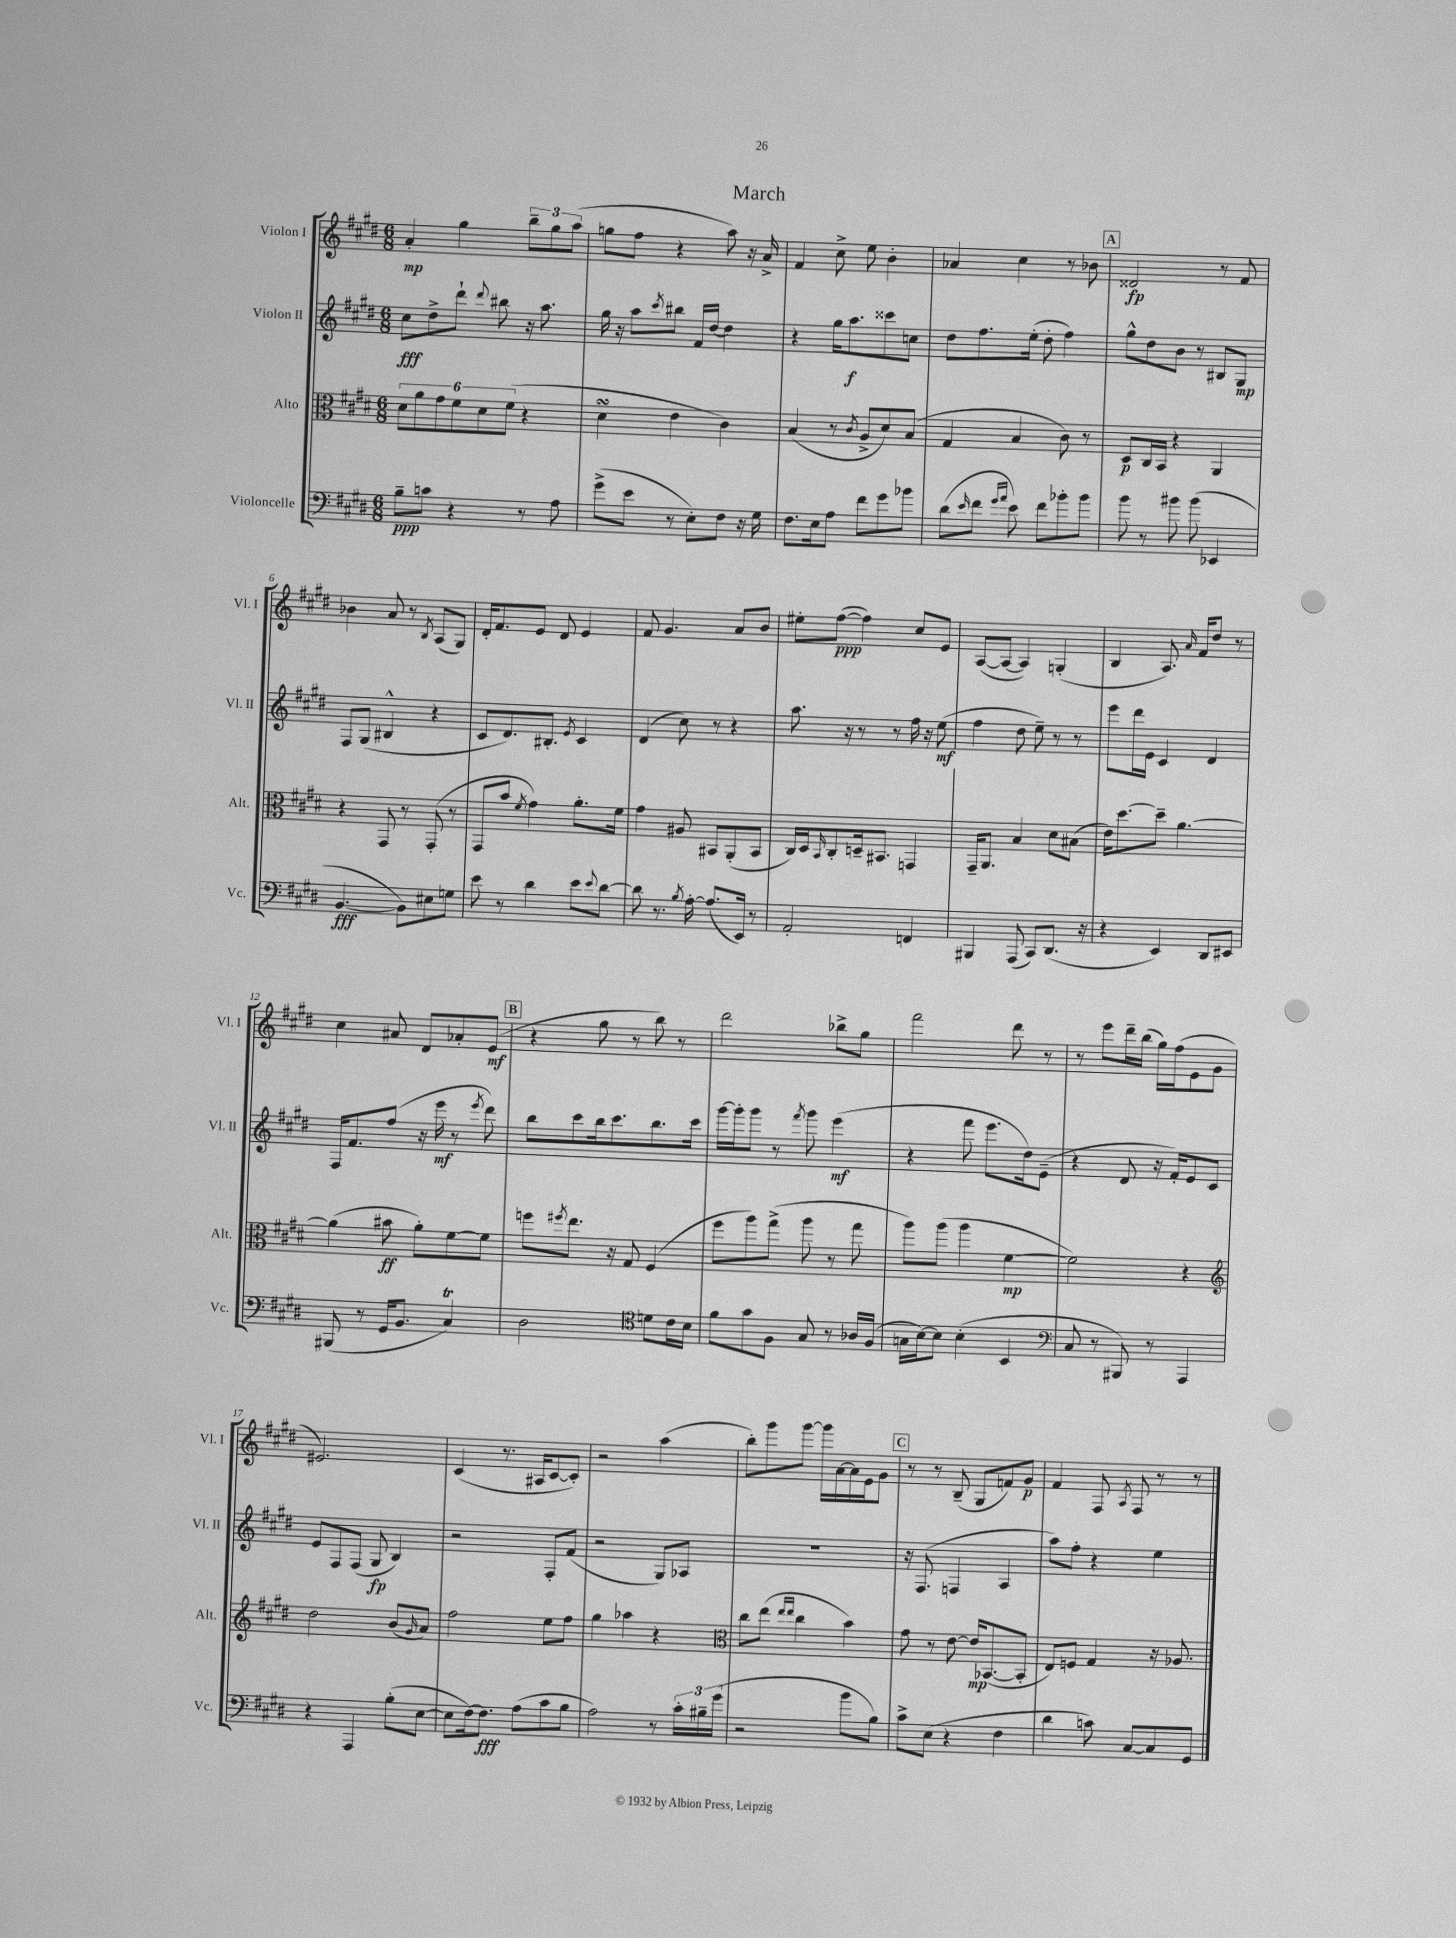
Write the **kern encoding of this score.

**kern	**dynam	**kern	**dynam	**kern	**dynam	**kern	**dynam
*part4	*part4	*part3	*part3	*part2	*part2	*part1	*part1
*staff4	*staff4	*staff3	*staff3	*staff2	*staff2	*staff1	*staff1
*I"Violoncelle	*	*I"Alto	*	*I"Violon II	*	*I"Violon I	*
*I'Vc.	*	*I'Alt.	*	*I'Vl. II	*	*I'Vl. I	*
*clefF4	*	*clefC3	*	*clefG2	*	*clefG2	*
*k[f#c#g#d#]	*	*k[f#c#g#d#]	*	*k[f#c#g#d#]	*	*k[f#c#g#d#]	*
*M6/8	*	*M6/8	*	*M6/8	*	*M6/8	*
=1	=1	=1	=1	=1	=1	=1	=1
8B~\L	ppp	12d#\L	.	8cc#\L	fff	4a'/	mp
.	.	12a\	.	.	.	.	.
8cn\J	.	.	.	8dd#^\	.	.	.
.	.	12g#\	.	.	.	.	.
4r	.	12f#\	.	8ddd#`\J	.	4gg#\	.
.	.	12d#\	.	.	.	.	.
.	.	.	.	8qqddd#/	.	.	.
.	.	.	.	8bb#X\	.	.	.
.	.	(12f#\J	.	.	.	.	.
8r	.	4r	.	16r	.	12bb~\L	.
.	.	.	.	8.aa\	.	.	.
.	.	.	.	.	.	12gg#\	.
8A\	.	.	.	.	.	.	.
.	.	.	.	.	.	(12aa\J	.
=2	=2	=2	=2	=2	=2	=2	=2
(8g#^\L	.	4d#sSsS\	.	16gg#\	.	8ggn\L	.
.	.	.	.	16r	.	.	.
8e\J	.	.	.	8aa\L	.	8ff#\J	.
.	.	.	.	8qccc#/	.	.	.
8r	.	4e\	.	8bb#X\J	.	4r	.
8E'\L)	.	.	.	16f#/LL	.	.	.
.	.	.	.	[16dd#/JJ	.	.	.
8F#\J	.	4c#\)	.	4dd#\]	.	8aa\)	.
16r	.	.	.	.	.	16r	.
16G#\	.	.	.	.	.	16a^/	.
=3	=3	=3	=3	=3	=3	=3	=3
8.F#\L	.	(4B/	.	4r	.	4f#/	.
16E\k	.	.	.	.	.	.	.
8A\J	.	8r	.	16gg#\KL	.	8cc#^\	.
.	.	.	.	8.aa\	f	.	.
.	.	8qc#/	.	.	.	.	.
8f#\L	.	8A^/L	.	.	.	8ee\	.
8g#\	.	8d#/)	.	8ccc##X\	.	4b'\	.
8b-X\J	.	(8B/J	.	8ccn\J	.	.	.
=4	=4	=4	=4	=4	=4	=4	=4
(8d#\L	.	4G#/	.	8dd#\L	.	4a-X/	.
16qqe/	.	.	.	.	.	.	.
8f#\J	.	.	.	8.ff#\	.	.	.
16qqg#/LL	.	.	.	.	.	.	.
16qqa/JJ	.	.	.	.	.	.	.
8e\)	.	4B/	.	.	.	4cc#\	.
.	.	.	.	(16ee'\Jk	.	.	.
8f#\L	.	.	.	8dd#'\	.	.	.
8b-X'\	.	8c#\)	.	4ff#\)	.	8r	.
8b-\J	.	8r	.	.	.	8b-X\	.
!!LO:REH:place=s1:t=A
=5	=5	=5	=5	=5	=5	=5	=5
8b\	.	8D#/L	p	8gg#^^\L	.	2d##X/	fp
8r	.	16C#/L	.	8dd#\	.	.	.
.	.	16BB/JJ	.	.	.	.	.
8b#X\	.	4r	.	8b\J	.	.	.
(8b#\	.	.	.	8r	.	.	.
4EE-X/	.	4AA/	.	8B#X/L	.	8r	.
.	.	.	.	8G#/J	mp	8f#/	.
!!LO:LB:g=z
=6	=6	=6	=6	=6	=6	=6	=6
[4.BB/	fff	4r	.	8F#/L	.	4b-X\	.
.	.	.	.	(8G#/J	.	.	.
.	.	8GG#/	.	4B#X^^/	.	8a/	.
8BB\L])	.	8r	.	.	.	8r	.
.	.	.	.	.	.	8qB/	.
8E#X\	.	(8GG#'/	.	4r	.	(8A/L	.
8Gn\J	.	8r	.	.	.	8G#/J)	.
=7	=7	=7	=7	=7	=7	=7	=7
8e\	.	8GG#/L	.	8c#/L	.	16d#'/KL	.
.	.	.	.	.	.	8.f#/	.
8r	.	8b/J	.	8.d#/)	.	.	.
.	.	8qf#/	.	.	.	.	.
4d#\	.	4g#\)	.	.	.	8e/J	.
.	.	.	.	8.B#X'/J	.	.	.
.	.	.	.	.	.	8d#/	.
.	.	.	.	8qe/	.	.	.
8e\L	.	8.a'\L	.	4c#/	.	4e/	.
8qqe/	.	.	.	.	.	.	.
[8d#\J	.	.	.	.	.	.	.
.	.	16f#\Jk	.	.	.	.	.
=8	=8	=8	=8	=8	=8	=8	=8
8d#\]	.	4g#\	.	(4d#/	.	8f#/	.
8.r	.	.	.	.	.	4.g#/	.
.	.	8A#X/	.	8cc#\)	.	.	.
8qB/	.	.	.	.	.	.	.
[16A'\	.	.	.	.	.	.	.
(8.A/L]	.	8BB#X/L	.	8r	.	.	.
.	.	(8AA'/	.	4r	.	8a/L	.
16EE/Jk)	.	.	.	.	.	.	.
8r	.	8BB#/J	.	.	.	8b/J	.
=9	=9	=9	=9	=9	=9	=9	=9
2AA'/	.	16C#/LL)	.	8.aa\	.	8ee#X'\L	.
.	.	16D#/J	.	.	.	.	.
.	.	16qqBB/	.	.	.	.	.
.	.	8C#'/	.	.	.	([8ff#\J	ppp
.	.	.	.	16r	.	.	.
.	.	16Dn~/k	.	8r	.	4ff#\])	.
.	.	8.BB#X/J	.	.	.	.	.
.	.	.	.	8r	.	.	.
4FFn/	.	4GGn/	.	16ff#\	.	8cc#/L	.
.	.	.	.	16r	.	.	.
.	.	.	.	(8ee\	mf	8e/J	.
=10	=10	=10	=10	=10	=10	=10	=10
4BBB#X/	.	16GG#~/KL	.	4ff#\	.	([8A/L	.
.	.	8.AA/J	.	.	.	.	.
.	.	.	.	.	.	8A/J_	.
(8AAA/	.	4B/	.	8dd#\	.	4A/])	.
8CC#/L)	.	.	.	8ee~\)	.	.	.
(8.DD#/J	.	8d#\L	.	8r	.	(4Gn'/	.
.	.	(8B#X\J	.	8r	.	.	.
16r	.	.	.	.	.	.	.
=11	=11	=11	=11	=11	=11	=11	=11
4r	.	16e\KL)	.	8eee\L	.	4B/	.
.	.	[8.dd#\	.	.	.	.	.
.	.	.	.	16ddd#\L	.	.	.
.	.	.	.	16e\JJ	.	.	.
4EE/)	.	8dd#~\J]	.	4c#/	.	8.A/)	.
.	.	[4.a\	.	.	.	.	.
.	.	.	.	.	.	16qqa/	.
.	.	.	.	.	.	16f#/KL	.
8DD#/L	.	.	.	4d#/	.	8dd#/J	.
8EE#X/J	.	.	.	.	.	8r	.
!!LO:LB:g=z
=12	=12	=12	=12	=12	=12	=12	=12
(8BBB#X/	.	(4a\]	.	16F#/KL	.	4cc#\	.
.	.	.	.	8.f#/	.	.	.
8r	.	.	.	.	.	.	.
16GG#/KL	.	8b#X\	ff	(8ff#/J	.	8a#X/	.
8.BB/J	.	.	.	.	.	.	.
.	.	8a'\L)	.	16r	.	8d#/L	.
.	.	.	.	16eee\	mf	.	.
4C#T/)	.	[8f#\	.	8r	.	8a-X'/	.
.	.	.	.	8qeee/	.	.	.
.	.	8f#\J]	.	8ddd#\)	.	(8e/J	mf
!!LO:REH:place=s1:t=B
=13	=13	=13	=13	=13	=13	=13	=13
2D#\	.	8ffn\L	.	8bb\L	.	4r	.
.	.	8qff#X/	.	.	.	.	.
.	.	8.ee\J	.	8ccc#\	.	.	.
.	.	.	.	16bb\k	.	8gg#\	.
.	.	16r	.	8.ccc#\	.	.	.
.	.	8G#/	.	.	.	8r	.
*clefC4	*	*	*	*	*	*	*
8dn\L	.	(4F#/	.	8.bb\	.	8bb\)	.
16c#\L	.	.	.	.	.	8r	.
16B\JJ	.	.	.	16ccc#\Jk	.	.	.
=14	=14	=14	=14	=14	=14	=14	=14
8f#\L	.	8ff#\L	.	[16ggg#\LL	.	2ddd#\	.
.	.	.	.	16ggg#'\J]	.	.	.
8g#\	.	8aa\)	.	8ggg#\J	.	.	.
8F#\J	.	(8gg#^\J	.	8r	.	.	.
.	.	.	.	8qfff#/	.	.	.
8G#/	.	8aa\	.	8ggg#\	.	.	.
8r	.	8r	.	(4eee\	mf	8bb-X^\L	.
16A-X/LL	.	8gg#\	.	.	.	8gg#\J	.
(16F#/JJ	.	.	.	.	.	.	.
=15	=15	=15	=15	=15	=15	=15	=15
16Gn\LL	.	8aa\L)	.	4r	.	2fff#\	.
[16B\J)	.	.	.	.	.	.	.
8B\J]	.	(8aa\J	.	.	.	.	.
(4B'\	.	4aa\	.	8fff#\	.	.	.
.	.	.	.	8.eee\L	.	.	.
4BB/	.	[4f#\	mp	.	.	8ddd#\	.
.	.	.	.	16dd#\k)	.	.	.
.	.	.	.	(8e~\J	.	8r	.
=16	=16	=16	=16	=16	=16	=16	=16
*clefF4	*	*	*	*	*	*	*
8C#/	.	2f#\])	.	4r	.	8r	.
8r	.	.	.	.	.	8eee\L	.
8BBB#X/)	.	.	.	8d#/	.	16ddd#~\L	.
.	.	.	.	.	.	(16bb\JJ	.
8r	.	.	.	16r	.	16gg#\LL)	.
.	.	.	.	16f#'/KL)	.	(16ff#\J	.
4AAA/	.	4r	.	8e/	.	8e\	.
.	.	.	.	8c#/J	.	8g#\J	.
!!LO:LB:g=z
=17	=17	=17	=17	=17	=17	=17	=17
*	*	*clefG2	*	*	*	*	*
4r	.	2dd#\	.	8e/L	.	2.e#X/)	.
.	.	.	.	8F#/	.	.	.
4AAA/	.	.	.	(8F#/J	.	.	.
.	.	.	.	8G#/	fp	.	.
(8B'\L	.	(8b/L	.	4B/)	.	.	.
.	.	16qqg#/	.	.	.	.	.
[8E\J	.	8a/J)	.	.	.	.	.
=18	=18	=18	=18	=18	=18	=18	=18
8E\L]	.	2ff#\	.	2r	.	(4c#/	.
[16F#\k)	.	.	.	.	.	.	.
8.F#\J]	fff	.	.	.	.	.	.
.	.	.	.	.	.	8.r	.
(8A\L	.	.	.	.	.	.	.
.	.	.	.	.	.	16A#X/KL	.
8c#\	.	8ee\L	.	8F#'/L	.	[8c#/	.
8B\J	.	8ff#\J	.	(8f#/J	.	8c#'/J])	.
=19	=19	=19	=19	=19	=19	=19	=19
2A\)	.	4gg#\	.	2r	.	2r	.
.	.	4aa-X\	.	.	.	.	.
8r	.	4r	.	8G#/L)	.	(4aa\	.
24c#'\LL	.	.	.	8A-X/J	.	.	.
24B#X~\	.	.	.	.	.	.	.
(24g#\JJ	.	.	.	.	.	.	.
=20	=20	=20	=20	=20	=20	=20	=20
*	*	*clefC3	*	*	*	*	*
2r	.	8cc#\L	.	2.r	.	8bb'\L)	.
.	.	(8ee\J	.	.	.	8ggg#\	.
.	.	16qqee/LL	.	.	.	.	.
.	.	16qqee/JJ	.	.	.	.	.
.	.	4cc#\	.	.	.	[8ggg#\J	.
.	.	.	.	.	.	16ggg#\LL]	.
.	.	.	.	.	.	[16a\	.
8b\L	.	4b\)	.	.	.	16a\]	.
.	.	.	.	.	.	16e\J	.
8B\J)	.	.	.	.	.	8g#\J	.
!!LO:REH:place=s1:t=C
=21	=21	=21	=21	=21	=21	=21	=21
8c#^\L	.	8g#\	.	16r	.	8r	.
.	.	.	.	(8.F#/	.	.	.
(8E\J	.	8r	.	.	.	8r	.
4r	.	[8e\	.	4Fn/	.	(8B~/	.
.	.	16e/KL]	mp	.	.	8G#/L	.
.	.	([8.BB-X/	.	.	.	.	.
4F#\	.	.	.	4A/	.	8fn/)	.
.	.	8BB-'/J]	.	.	.	8g#/J	p
=22	=22	=22	=22	=22	=22	=22	=22
4d#\	.	8E/L)	.	8aa\L)	.	4f#/	.
.	.	8Fn/J	.	8ff#'\J	.	.	.
8cn\)	.	4G#/	.	4r	.	8F#/	.
.	.	.	.	.	.	8qA/	.
[8C#/L	.	.	.	.	.	8F#/	.
8C#/]	.	16r	.	4ee\	.	8r	.
.	.	8.A-X/	.	.	.	.	.
8GG#/J	.	.	.	.	.	8r	.
==	==	==	==	==	==	==	==
*-	*-	*-	*-	*-	*-	*-	*-
